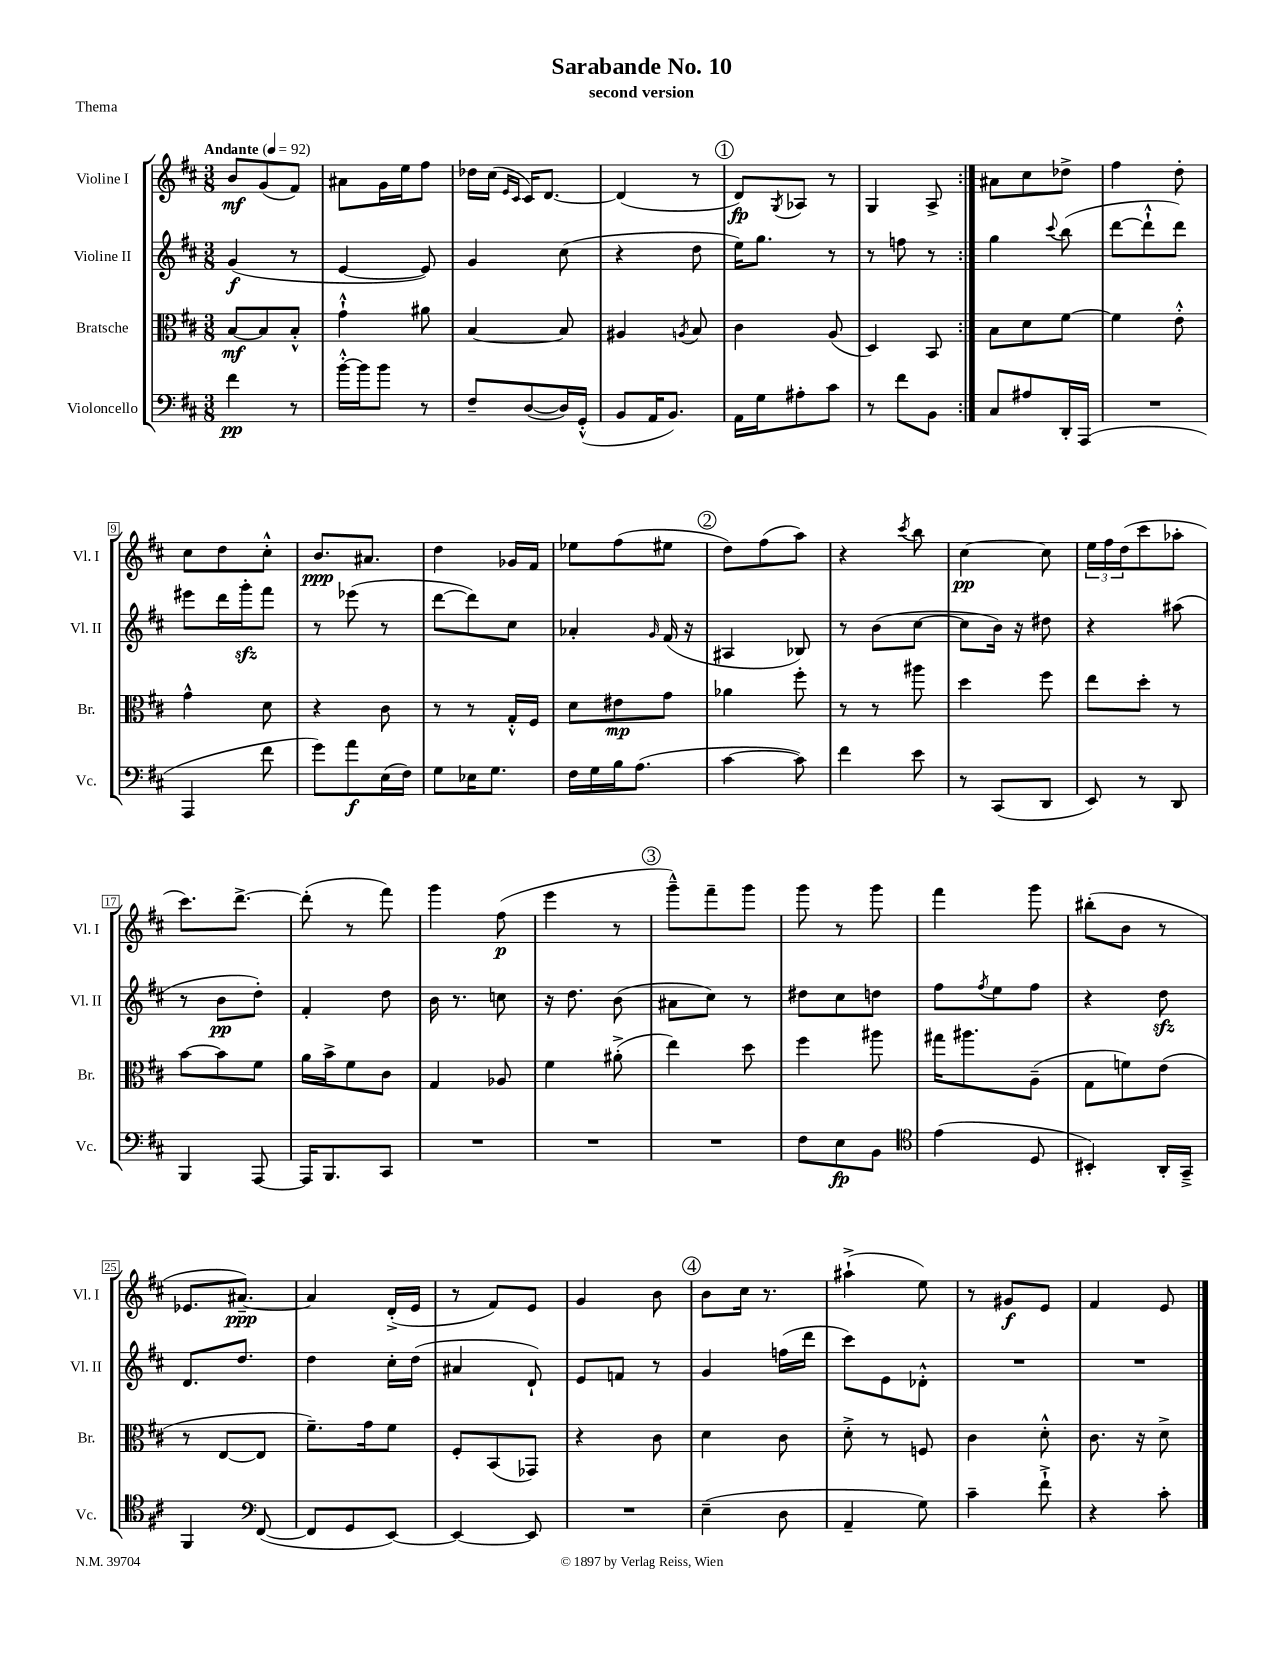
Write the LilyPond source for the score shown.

\header { title = "Sarabande No. 10" subtitle = "second version" piece = "Thema" }
<<
\new StaffGroup <<
\new Staff = "s0" \with { instrumentName = "Violine I" shortInstrumentName = "Vl. I" } {
    \clef treble \key d \major \numericTimeSignature \time 3/8 \tempo "Andante" 4 = 92
    \repeat volta 2 { b'8\mf g'8( fis'8) |
    ais'8 g'16 e''16 fis''8 |
    des''16 cis''16( \grace { e'16 cis'16 } cis'16) d'8.~ |
    d'4( r8 |
    \mark \markup { \circle "1" } d'8\fp) \acciaccatura { g8 } aes8 r8 |
    g4 a8-> | }
    ais'8 cis''8 des''8-> |
    fis''4 d''8-. |
    cis''8 d''8 cis''8-.-^ |
    b'8.\ppp ais'8. |
    d''4 ges'16 fis'16 |
    ees''8 fis''8( eis''8 |
    \mark \markup { \circle "2" } d''8) fis''8( a''8) |
    r4 \acciaccatura { cis'''8 } b''8 |
    cis''4~\pp cis''8 |
    \tuplet 3/2 { e''16 fis''16 d''16( } cis'''8 aes''8-. |
    cis'''8.) d'''8.~-> |
    d'''8-.( r8 fis'''8) |
    g'''4 fis''8\p( |
    e'''4 r8 |
    \mark \markup { \circle "3" } g'''8---^) fis'''8-- g'''8 |
    g'''8 r8 g'''8 |
    fis'''4 g'''8 |
    bis''8-.( b'8 r8 |
    ees'8. ais'8.~--\ppp) |
    ais'4 d'16-.->( e'16 |
    r8 fis'8) e'8 |
    g'4 b'8 |
    \mark \markup { \circle "4" } b'8 cis''16 r8. |
    ais''4-!->( e''8) |
    r8 gis'8\f e'8 |
    fis'4 e'8 \bar "|." |
}
\new Staff = "s1" \with { instrumentName = "Violine II" shortInstrumentName = "Vl. II" } {
    \clef treble \key d \major \numericTimeSignature \time 3/8
    \repeat volta 2 { g'4\f( r8 |
    e'4~ e'8) |
    g'4 cis''8( |
    r4 d''8 |
    \mark \markup { \circle "1" } e''16) g''8. r8 |
    r8 f''8 r8 | }
    g''4 \appoggiatura { cis'''8 } b''8( |
    d'''8~ d'''8-!-^ d'''8) |
    eis'''8 d'''16 g'''16-.\sfz fis'''8 |
    r8 ees'''8( r8 |
    d'''8~ d'''8) cis''8 |
    aes'4-. \grace { g'16 } fis'16( r16 |
    \mark \markup { \circle "2" } ais4 bes8) |
    r8 b'8( cis''8~ |
    cis''8 b'16) r16 dis''8 |
    r4 ais''8( |
    r8 b'8\pp d''8-.) |
    fis'4-. d''8 |
    b'16 r8. c''8 |
    r16 d''8. b'8( |
    \mark \markup { \circle "3" } ais'8 cis''8) r8 |
    dis''8 cis''8 d''8 |
    fis''8 \acciaccatura { fis''8 } e''8 fis''8 |
    r4 d''8\sfz |
    d'8. d''8. |
    d''4 cis''16-. d''16( |
    ais'4 d'8-!) |
    e'8 f'8 r8 |
    \mark \markup { \circle "4" } g'4 f''16( d'''16 |
    cis'''8) e'8 des'8-.-^ |
    R4. |
    R4. \bar "|." |
}
\new Staff = "s2" \with { instrumentName = "Bratsche" shortInstrumentName = "Br." } {
    \clef alto \key d \major \numericTimeSignature \time 3/8
    \repeat volta 2 { b8~\mf b8 b8-.-^ |
    g'4-!-^ ais'8 |
    b4~ b8 |
    ais4 \acciaccatura { a8 } b8 |
    \mark \markup { \circle "1" } cis'4 a8( |
    d4) b,8 | }
    b8 d'8 fis'8~ |
    fis'4 e'8-.-^ |
    g'4-^ d'8 |
    r4 cis'8 |
    r8 r8 g16-.-^ fis16 |
    d'8 eis'8\mp g'8 |
    \mark \markup { \circle "2" } aes'4 fis''8-. |
    r8 r8 ais''8 |
    d''4 fis''8 |
    e''8 d''8-. r8 |
    b'8~ b'8 fis'8 |
    a'16 b'16-> fis'8 cis'8 |
    g4 aes8 |
    fis'4 ais'8-.->( |
    \mark \markup { \circle "3" } e''4) d''8 |
    fis''4 ais''8 |
    gis''16 ais''8. a8--( |
    g8 f'8) e'8( |
    r8 e8~ e8 |
    fis'8.--) g'16 fis'8 |
    fis8-. b,8( ges,8) |
    r4 cis'8 |
    \mark \markup { \circle "4" } d'4 cis'8 |
    d'8-.-> r8 f8 |
    cis'4 d'8-.-^ |
    cis'8. r16 d'8-> \bar "|." |
}
\new Staff = "s3" \with { instrumentName = "Violoncello" shortInstrumentName = "Vc." } {
    \clef bass \key d \major \numericTimeSignature \time 3/8
    \repeat volta 2 { fis'4\pp r8 |
    b'16~-.-^ b'16 b'8 r8 |
    fis8-- d8~( d16) g,16-.-^( |
    b,8 a,16 b,8.) |
    \mark \markup { \circle "1" } a,16 g16 ais8-. cis'8 |
    r8 fis'8 b,8 | }
    cis8 ais8 d,16-. a,,16( |
    R4. |
    a,,4 fis'8 |
    g'8) a'8\f e16( fis16) |
    g8 ees16 g8. |
    fis16 g16 b16 a8.( |
    \mark \markup { \circle "2" } cis'4~ cis'8) |
    fis'4 e'8 |
    r8 cis,8( d,8 |
    e,8) r8 d,8 |
    b,,4 a,,8~ |
    a,,16 b,,8. cis,8 |
    R4. |
    R4. |
    \mark \markup { \circle "3" } R4. |
    fis8 e8\fp b,8 |
    \clef tenor e'4( d8 |
    bis,4-.) a,16-. g,16---> |
    fis,4 \clef bass fis,8~( |
    fis,8 g,8 e,8~) |
    e,4~ e,8 |
    R4. |
    \mark \markup { \circle "4" } e4--( d8 |
    a,4-- g8) |
    cis'4-- fis'8-!-> |
    r4 cis'8-. \bar "|." |
}
>>
>>
\layout { \context { \Score \override BarNumber.stencil = #(make-stencil-boxer 0.1 0.3 ly:text-interface::print) } }
